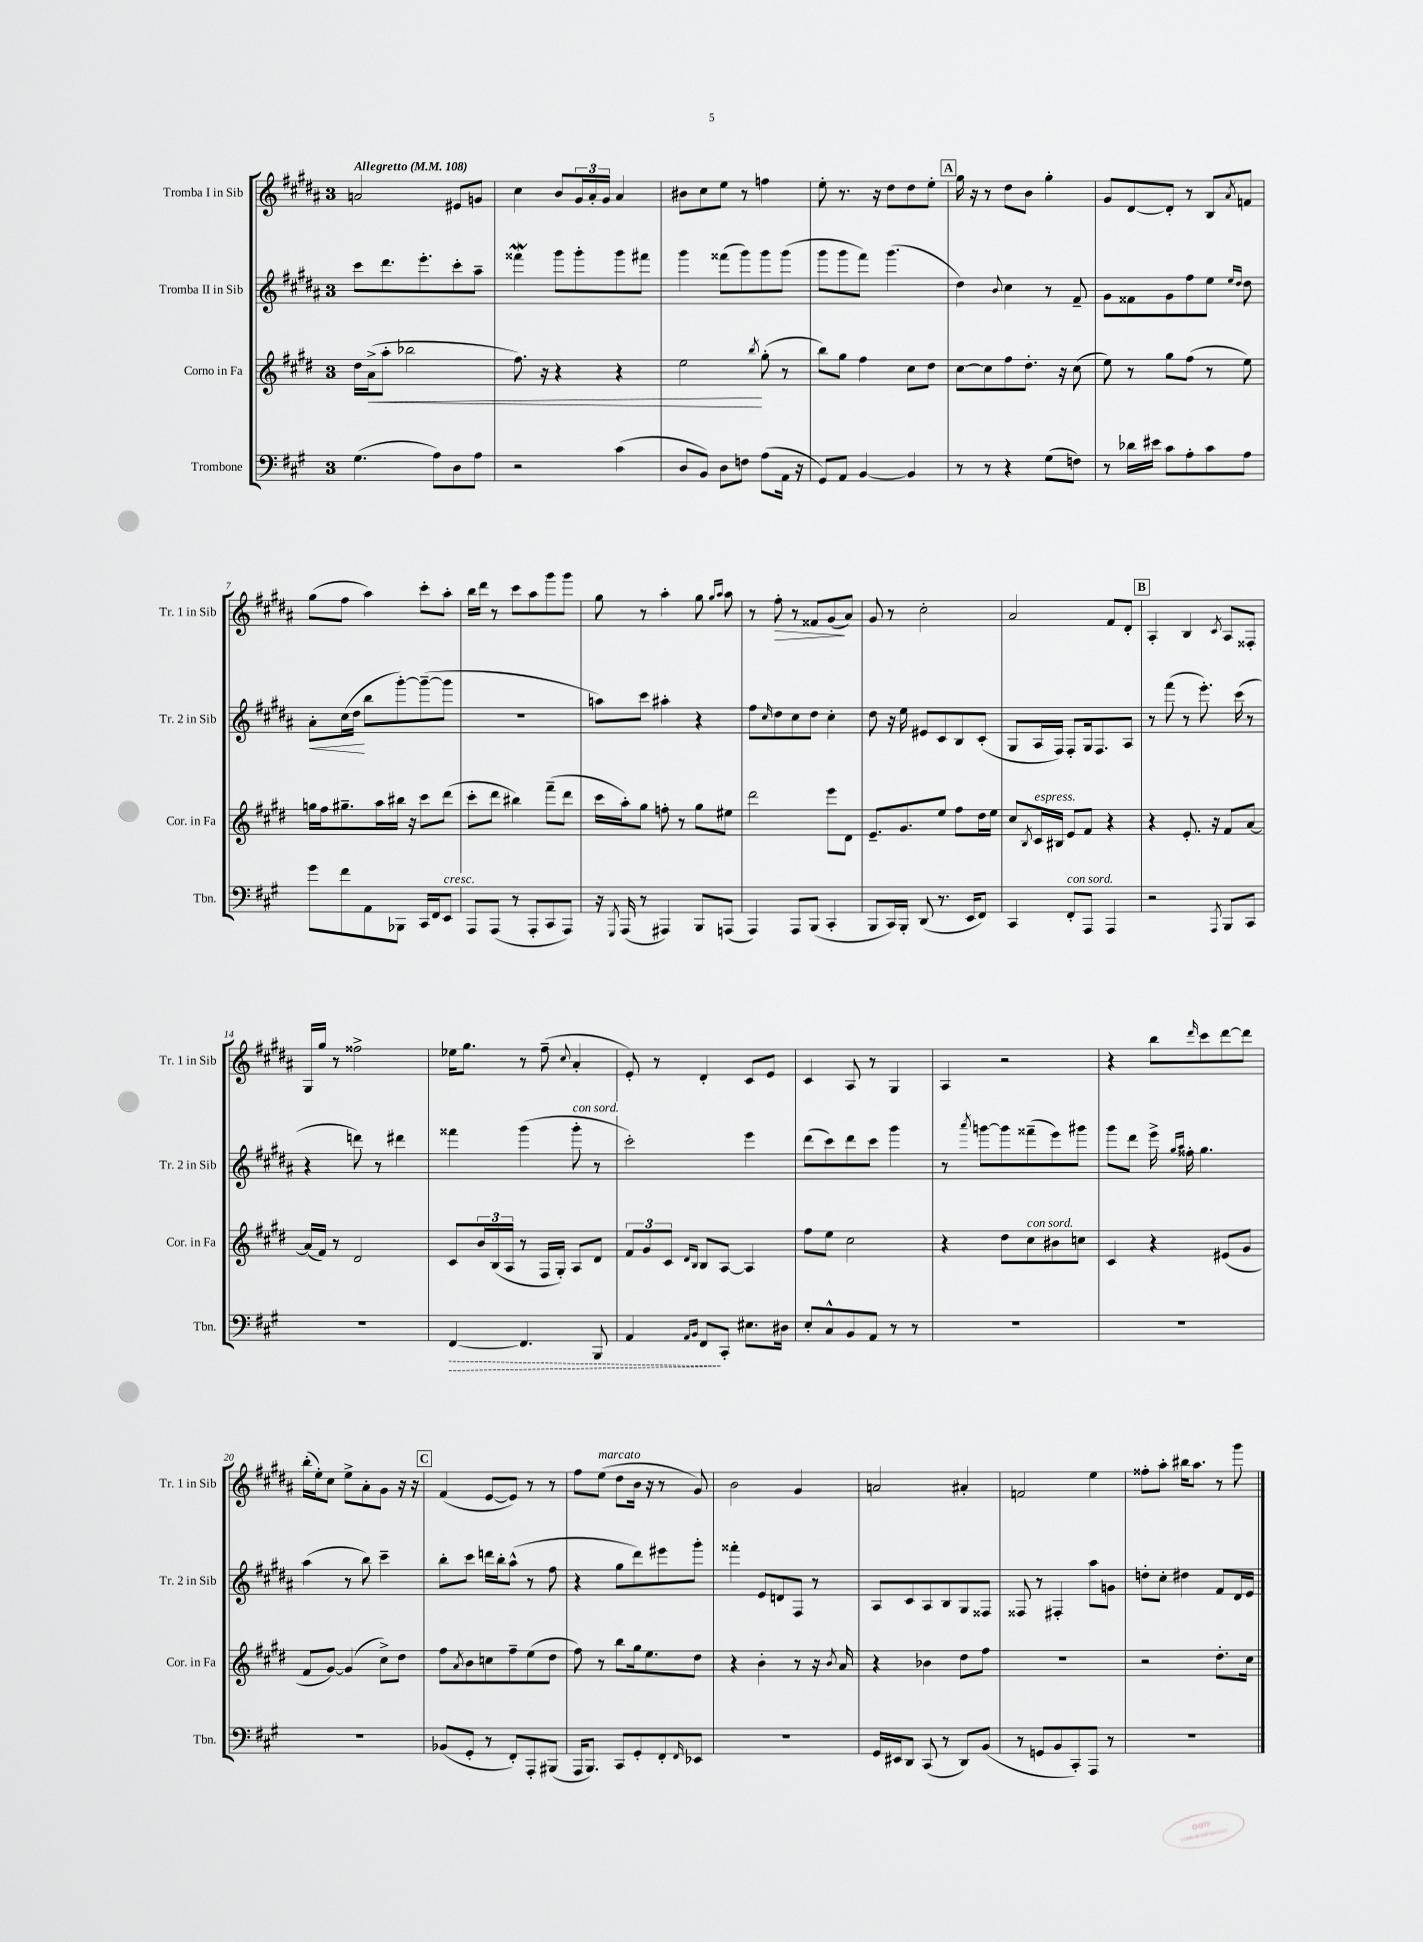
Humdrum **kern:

**kern	**dynam	**kern	**dynam	**kern	**dynam	**kern	**dynam
*part4	*part4	*part3	*part3	*part2	*part2	*part1	*part1
*staff4	*staff4	*staff3	*staff3	*staff2	*staff2	*staff1	*staff1
*I"Trombone	*	*I"Corno in Fa	*	*I"Tromba II in Sib	*	*I"Tromba I in Sib	*
*I'Tbn.	*	*I'Cor. in Fa	*	*I'Tr. 2 in Sib	*	*I'Tr. 1 in Sib	*
*clefF4	*	*clefG2	*	*clefG2	*	*clefG2	*
*k[f#c#g#]	*	*k[f#c#g#d#]	*	*k[f#c#g#d#a#]	*	*k[f#c#g#d#a#]	*
*M3/4	*	*M3/4	*	*M3/4	*	*M3/4	*
*MM108	*	*MM108	*	*MM108	*	*MM108	*
=1	=1	=1	=1	=1	=1	=1	=1
!	!	!	!	!	!	!LO:TX:a:B:t=Allegretto	!
(4.G#\	.	16dd#\LL	.	8ccc#\L	.	2an/	.
!	!	!	!LO:HP:b	!	!	!	!
.	.	(16a^\J	<	.	.	.	.
.	.	8aa'\J	.	8.ddd#\	.	.	.
.	.	2bb-X\	.	.	.	.	.
.	.	.	.	8.eee'\	.	.	.
8A\L)	.	.	.	.	.	.	.
8D\	.	.	.	8ccc#'\	.	8e#X/L	.
8A\J	.	.	.	8aa#~\J	.	8gn/J	.
=2	=2	=2	=2	=2	=2	=2	=2
2r	.	8.ff#\)	.	4fff##XW\	.	4cc#\	.
.	.	16r	.	.	.	.	.
.	.	4r	.	8ggg#\L	.	8b/L	.
.	.	.	.	8ggg#'\	.	24g#/L	.
.	.	.	.	.	.	24a#'/	.
.	.	.	.	.	.	24g#/JJ	.
(4c#\	.	4r	.	8ggg#\	.	4a#/	.
.	.	.	.	8fff#X\J	.	.	.
=3	=3	=3	=3	=3	=3	=3	=3
8D/L	.	2ee\	.	4ggg#\	.	8b#X\L	.
8BB/J)	.	.	.	.	.	8cc#\	.
8D\L	.	.	.	(8fff##X\L	.	8ee\J	.
8Fn\J	.	.	.	8ggg#\)	.	8r	.
.	.	8qbb/	.	.	.	.	.
(8A\L	.	(8gg#'\	[	8ggg#\	.	4ffn\	.
16AA\Jk	.	8r	.	(8ggg#\J	.	.	.
16r	.	.	.	.	.	.	.
=4	=4	=4	=4	=4	=4	=4	=4
8GG#/L)	.	8bb\L)	.	8ggg#\L	.	8ee'\	.
8AA/J	.	8gg#\J	.	8ggg#\	.	8.r	.
[4BB/	.	4ff#\	.	8fff#\J)	.	.	.
.	.	.	.	.	.	16r	.
.	.	.	.	(4.ggg#\	.	8dd#\L	.
4BB/]	.	8cc#\L	.	.	.	8dd#\	.
.	.	8dd#\J	.	.	.	8ee'\J	.
!!LO:REH:place=s1:t=A
=5	=5	=5	=5	=5	=5	=5	=5
8r	.	[8cc#\L	.	4dd#\)	.	16gg#\	.
.	.	.	.	.	.	16r	.
8r	.	8cc#\]	.	.	.	8r	.
.	.	.	.	8qqb/	.	.	.
4r	.	8ff#\	.	4cc#\	.	8dd#\L	.
.	.	8.dd#'\J	.	.	.	8b\J	.
(8G#\L	.	.	.	8r	.	4gg#'\	.
.	.	16r	.	.	.	.	.
8Fn\J)	.	(8cc#\	.	8f#~/	.	.	.
=6	=6	=6	=6	=6	=6	=6	=6
8r	.	8ee\)	.	8g#\L	.	8g#/L	.
16d-X\LL	.	8r	.	8f##X\	.	[8d#/	.
16e#X\JJ	.	.	.	.	.	.	.
8c#\L	.	8gg#\L	.	8g#\	.	8d#'/J]	.
8A'\	.	(8ff#\J	.	8ff#\	.	8r	.
8c#\	.	8r	.	8ee\J	.	8B/L	.
.	.	.	.	16qqee/LL	.	.	.
.	.	.	.	16qqdd#/JJ	.	8qa#/	.
8A\J	.	8ee\)	.	8dd#\	.	8fn/J	.
!!LO:LB:g=z
=7	=7	=7	=7	=7	=7	=7	=7
!	!	!	!	!	!LO:HP:b	!	!
8g#\L	.	16ggn\LL	.	8a#'\L	<	(8gg#\L	.
.	.	16ff#\J	.	.	.	.	.
8f#\	.	8.gg#X~\	.	(16cc#\L	.	8ff#\J	.
.	.	.	.	16dd#\JJ	.	.	.
8AA\	.	.	.	8bb\L	[	4aa#\)	.
.	.	16aa\L	.	.	.	.	.
8BBB-X\J	.	16bb#X\JJ	.	[8ggg#'\)	.	.	.
.	.	16r	.	.	.	.	.
16CC#/LL	.	8ccc#\L	.	(8ggg#~\_	.	8ccc#'\L	.
16FF#/J	.	.	.	.	.	.	.
!LO:TX:a:i:t=cresc.	!	!	!	!	!	!	!
8EE/J	.	(8ddd#\J	.	8ggg#\J]	.	8aa#'\J	.
=8	=8	=8	=8	=8	=8	=8	=8
8AAA/L	.	8ccc#'\L	.	2.r	.	16bb\LL	.
.	.	.	.	.	.	16ddd#\JJ	.
(8AAA/J	.	8ddd#\J	.	.	.	8r	.
8r	.	4bb#X\)	.	.	.	8ccc#\L	.
8AAA'/L	.	.	.	.	.	8aa#\	.
8CC#/	.	(8fff#~\L	.	.	.	8ggg#\	.
8AAA/J)	.	8ddd#\J	.	.	.	8ggg#\J	.
=9	=9	=9	=9	=9	=9	=9	=9
16r	.	16ccc#\LL	.	8aan\L)	.	8gg#\	.
8qGGG#/	.	.	.	.	.	.	.
(16AAA/	.	16aa'\J)	.	.	.	.	.
8r	.	8gg#\J	.	8ccc#\J	.	8r	.
4AAA#X/)	.	8ffn'\	.	4aa#X'\	.	4aa#'\	.
.	.	8r	.	.	.	.	.
8BBB/L	.	8gg#\L	.	4r	.	8gg#\	.
.	.	.	.	.	.	16qqgg#/LL	.
.	.	.	.	.	.	16qqaa#/JJ	.
(8AAAn/J	.	8ee#X\J	.	.	.	8aa#\	.
=10	=10	=10	=10	=10	=10	=10	=10
4AAA/)	.	2ddd#\	.	8ff#\L	.	8r	.
.	.	.	.	16qqcc#/	.	.	.
!	!	!	!	!	!	!	!LO:HP:b
.	.	.	.	8dd#\	.	8ff#'\	>
8AAA/L	.	.	.	8cc#\	.	8r	.
(8BBB/J	.	.	.	8dd#\J	.	8f##X/L	.
4CC#'/	.	8eee\L	.	4cc#'\	.	(8g#/	.
.	.	8d#\J	.	.	.	8a#/J)	]
=11	=11	=11	=11	=11	=11	=11	=11
8BBB/L	.	8.e~/L	.	8dd#\	.	8g#/	.
16CC#/L)	.	.	.	16r	.	8r	.
16BBB'/JJ	.	8.g#/	.	16ee\	.	.	.
(8DD/	.	.	.	8e#X/L	.	2cc#'\	.
8.r	.	8ee/J	.	8c#/	.	.	.
.	.	8ff#\L	.	8B/	.	.	.
16EE/KL	.	.	.	.	.	.	.
8FF#/J)	.	16dd#\L	.	(8c#'/J	.	.	.
.	.	16ee\JJ	.	.	.	.	.
=12	=12	=12	=12	=12	=12	=12	=12
4CC#/	.	8cc#/L	.	8G#/L	.	2a#/	.
.	.	8qB/	.	.	.	.	.
!	!	!LO:TX:a:i:t=espress.	!	!	!	!	!
.	.	16c#/L	.	16A#/L	.	.	.
.	.	16B#X/JJ	.	16F#/JJ)	.	.	.
!LO:TX:a:i:t=con sord.	!	!	!	!	!	!	!
8FF#'/L	.	8e/L	.	8F#'/L	.	.	.
8AAA/J	.	8f#/J	.	16G#/k	.	.	.
.	.	.	.	8.F#/	.	.	.
4AAA/	.	4r	.	.	.	8f#/L	.
.	.	.	.	8A#/J	.	8d#'/J	.
!!LO:REH:place=s1:t=B
=13	=13	=13	=13	=13	=13	=13	=13
2r	.	4r	.	8r	.	4A#'/	.
.	.	.	.	(8fff#\	.	.	.
.	.	8.e'/	.	8r	.	4B/	.
.	.	.	.	8.eee'\)	.	.	.
.	.	16r	.	.	.	.	.
8qAAA/	.	.	.	.	.	8qc#/	.
8BBB/L	.	8f#/L	.	.	.	8A#/L	.
.	.	.	.	(16ccc#\	.	.	.
8CC#/J	.	[8a/J	.	8r	.	8F##X'/J	.
!!LO:LB:g=z
=14	=14	=14	=14	=14	=14	=14	=14
2.r	.	(16a/LL]	.	4r	.	16G#/LL	.
.	.	16f#/JJ)	.	.	.	16gg#/JJ	.
.	.	8r	.	.	.	8r	.
.	.	2d#/	.	8dddn\)	.	2ff##X^\	.
.	.	.	.	8r	.	.	.
.	.	.	.	4ddd#X\	.	.	.
=15	=15	=15	=15	=15	=15	=15	=15
!	!LO:HP:b	!	!	!	!	!	!
[4FF#/	>	8c#/L	.	4fff##X\	.	16ee-X\KL	.
.	.	.	.	.	.	8.gg#\J	.
.	.	24b/L	.	.	.	.	.
.	.	(24B/	.	.	.	.	.
.	.	24A/JJ	.	.	.	.	.
4.FF#/]	.	8r	.	(4ggg#\	.	8r	.
.	.	16F#/LL	.	.	.	(8ff#~\	.
.	.	16G#'/JJ)	.	.	.	.	.
.	.	.	.	.	.	8qqcc#/	.
!	!	!	!	!LO:TX:a:i:t=con sord.	!	!	!
.	.	8A/L	.	8ggg#'\	.	4a#'/	.
8BBB/	.	8d#/J	.	8r	.	.	.
=16	=16	=16	=16	=16	=16	=16	=16
4AA/	.	12f#/L	.	2ccc#'\)	.	8e'/)	.
.	.	12g#/	.	.	.	.	.
.	.	.	.	.	.	8r	.
.	.	12c#/J	.	.	.	.	.
16qqAA/LL	.	16qqd#/LL	.	.	.	.	.
16qqBB/JJ	.	16qqB/JJ	.	.	.	.	.
8FF#/L	.	8B/L	.	.	.	4d#'/	.
8CC#'/J	]	[8A/J	.	.	.	.	.
8.E#X\L	.	4A/]	.	4eee\	.	8c#/L	.
.	.	.	.	.	.	8e/J	.
16D#X\Jk	.	.	.	.	.	.	.
=17	=17	=17	=17	=17	=17	=17	=17
8E'/L	.	8ff#\L	.	(8ddd#\L	.	4c#/	.
8C#^^/	.	8ee\J	.	8ccc#\)	.	.	.
8BB/	.	2cc#\	.	8ddd#\	.	8A#/	.
8AA/J	.	.	.	8ccc#\J	.	8r	.
8r	.	.	.	4ggg#\	.	4G#/	.
8r	.	.	.	.	.	.	.
=18	=18	=18	=18	=18	=18	=18	=18
2.r	.	4r	.	8r	.	4A#/	.
.	.	.	.	8qaaa#/	.	.	.
.	.	.	.	[8gggn\L	.	.	.
.	.	8dd#\L	.	8ggg\]	.	2r	.
!	!	!LO:TX:a:i:t=con sord.	!	!	!	!	!
.	.	8cc#\	.	(8fff##X~\	.	.	.
.	.	8b#X\	.	8eee\)	.	.	.
.	.	8ccn\J	.	8ggg#X\J	.	.	.
=19	=19	=19	=19	=19	=19	=19	=19
2.r	.	4c#/	.	8ggg#\L	.	4r	.
.	.	.	.	8ddd#\J	.	.	.
.	.	4r	.	16eee^\	.	8bb\L	.
.	.	.	.	16qqgg#/LL	.	.	.
.	.	.	.	16qqaa#/JJ	.	.	.
.	.	.	.	16ff##X'\	.	.	.
.	.	.	.	.	.	16qqddd#/	.
.	.	.	.	4.gg#\	.	8ccc#\	.
.	.	(8e#X/L	.	.	.	[8ddd#\	.
.	.	8g#/J	.	.	.	8ddd#\J]	.
!!LO:LB:g=z
=20	=20	=20	=20	=20	=20	=20	=20
2.r	.	8f#/L	.	(4aa#\	.	(16bb'\LL	.
.	.	.	.	.	.	16ee'\J)	.
.	.	[8g#/J)	.	.	.	8cc#\J	.
.	.	(4g#/]	.	8r	.	8ee^\L	.
.	.	.	.	8bb\)	.	8a#'\	.
.	.	8cc#^\L)	.	4ccc#~\	.	8g#\J	.
.	.	8dd#\J	.	.	.	16r	.
.	.	.	.	.	.	16r	.
!!LO:REH:place=s1:t=C
=21	=21	=21	=21	=21	=21	=21	=21
(8BB-X/L	.	8ff#\L	.	8bb'\L	.	(4f#/	.
.	.	8qa/	.	.	.	.	.
8GG#'/J	.	8b\	.	8ccc#\J	.	.	.
8r	.	8ccn\	.	16dddn\LL	.	[8e/L	.
.	.	.	.	16bb'\J	.	.	.
8FF#'/L)	.	8ff#~\	.	(8aa#^^\J	.	8e/J])	.
8AAA'/	.	(8ee\	.	8r	.	8r	.
(8BBB#X/J	.	8dd#\J	.	8ff#\	.	8r	.
=22	=22	=22	=22	=22	=22	=22	=22
16AAA/KL	.	8ff#\)	.	4r	.	8ff#\L	.
8.BBB/J)	.	.	.	.	.	.	.
!	!	!	!	!	!	!LO:TX:a:i:t=marcato	!
.	.	8r	.	.	.	(8ee\J	.
8CC#/L	.	8bb\L	.	8gg#\L	.	8dd#\L	.
8GG#'/	.	16gg#\k	.	8ddd#\)	.	16b\Jk	.
.	.	8.ee\	.	.	.	16r	.
8FF#'/	.	.	.	8eee#X\	.	8r	.
16qqFF#/	.	.	.	.	.	.	.
8EE-X/J	.	8dd#\J	.	8ggg#'\J	.	8g#/)	.
=23	=23	=23	=23	=23	=23	=23	=23
2.r	.	4r	.	4fff##X'\	.	2b\	.
.	.	4b'\	.	8e/L	.	.	.
.	.	.	.	8dn/	.	.	.
.	.	8r	.	8F#/J	.	4g#/	.
.	.	16r	.	8r	.	.	.
.	.	8qb/	.	.	.	.	.
.	.	16a/	.	.	.	.	.
=24	=24	=24	=24	=24	=24	=24	=24
16GG#/LL	.	4r	.	8A#/L	.	2an/	.
16EE#X/J	.	.	.	.	.	.	.
8DD/J	.	.	.	8c#/	.	.	.
(8CC#/	.	4b-X\	.	8A#/	.	.	.
8r	.	.	.	8B/	.	.	.
8DD/L)	.	8dd#\L	.	8G#/	.	4a#X'/	.
(8BB/J	.	8ff#\J	.	8F##X/J	.	.	.
=25	=25	=25	=25	=25	=25	=25	=25
8r	.	2.r	.	8F##X/	.	2fn/	.
8GGn/L	.	.	.	8r	.	.	.
8BB/	.	.	.	4F#X'/	.	.	.
8CC#'/)	.	.	.	.	.	.	.
8AAA/J	.	.	.	8aa#\L	.	4ee\	.
8r	.	.	.	8gn\J	.	.	.
=26	=26	=26	=26	=26	=26	=26	=26
2.r	.	2r	.	8ddn'\L	.	8ff##X'\L	.
.	.	.	.	8cc#'\J	.	8aa#'\J	.
.	.	.	.	4dd#X\	.	16bb#X\KL	.
.	.	.	.	.	.	8.aa#\J	.
.	.	8.dd#'\L	.	8f#/L	.	8r	.
.	.	.	.	16d#/L	.	8ggg#\	.
.	.	16cc#\Jk	.	16e/JJ	.	.	.
==	==	==	==	==	==	==	==
*-	*-	*-	*-	*-	*-	*-	*-
